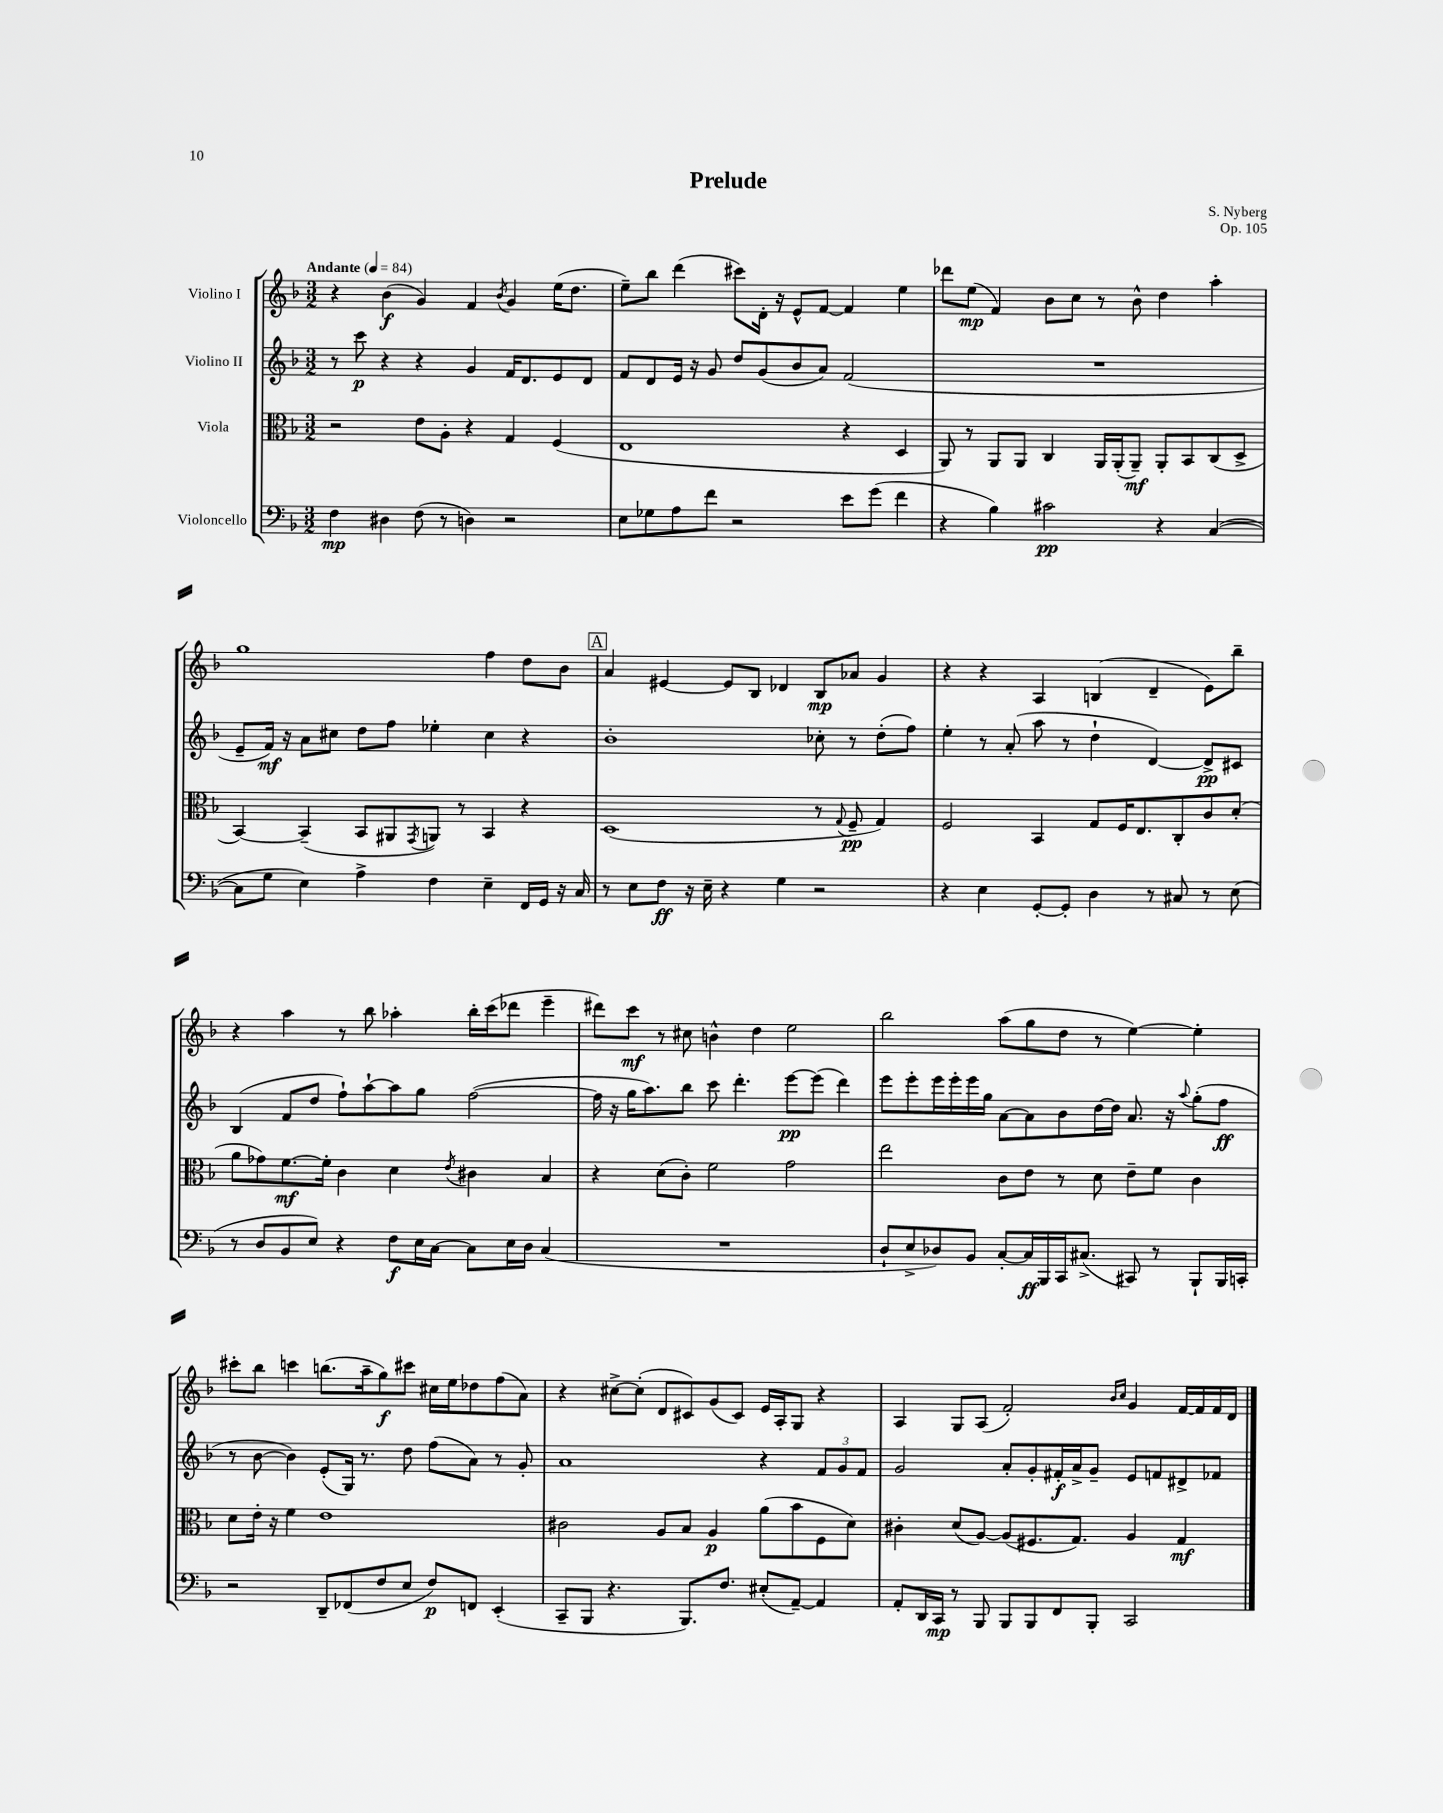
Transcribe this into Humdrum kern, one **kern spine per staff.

**kern	**dynam	**kern	**dynam	**kern	**dynam	**kern	**dynam
*part4	*part4	*part3	*part3	*part2	*part2	*part1	*part1
*staff4	*staff4	*staff3	*staff3	*staff2	*staff2	*staff1	*staff1
*I"Violoncello	*	*I"Viola	*	*I"Violino II	*	*I"Violino I	*
*clefF4	*	*clefC3	*	*clefG2	*	*clefG2	*
*k[b-]	*	*k[b-]	*	*k[b-]	*	*k[b-]	*
*M3/2	*	*M3/2	*	*M3/2	*	*M3/2	*
*MM84	*	*MM84	*	*MM84	*	*MM84	*
=1	=1	=1	=1	=1	=1	=1	=1
!	!	!	!	!	!	!LO:TX:a:B:t=Andante	!
4F\	mp	2r	.	8r	.	4r	.
.	.	.	.	8ccc\	p	.	.
4D#X\	.	.	.	4r	.	(4b-\	f
(8F\	.	8e\L	.	4r	.	4g/)	.
8r	.	8A'\J	.	.	.	.	.
4Dn\)	.	4r	.	4g/	.	4f/	.
.	.	.	.	.	.	8qb-/	.
2r	.	4G/	.	16f/KL	.	4g/	.
.	.	.	.	8.d/	.	.	.
.	.	(4F/	.	8e/	.	(16ee\KL	.
.	.	.	.	.	.	8.dd\J	.
.	.	.	.	8d/J	.	.	.
=2	=2	=2	=2	=2	=2	=2	=2
8E\L	.	1E	.	8f/L	.	8ee~\L)	.
8G-X\	.	.	.	8d/	.	8bb-\J	.
8A\	.	.	.	16e/Jk	.	(4ddd\	.
.	.	.	.	16r	.	.	.
8f\J	.	.	.	8g/	.	.	.
2r	.	.	.	8dd/L	.	8ccc#X\L)	.
.	.	.	.	(8g/	.	16d'\Jk	.
.	.	.	.	.	.	16r	.
.	.	.	.	8b-/	.	8e^^/L	.
.	.	.	.	8a/J)	.	[8f/J	.
8e\L	.	4r	.	(2f/	.	4f/]	.
(8g\J	.	.	.	.	.	.	.
4f\	.	4D/	.	.	.	4ee\	.
=3	=3	=3	=3	=3	=3	=3	=3
4r	.	8AA/)	.	1.r	.	8ddd-X\L	.
.	.	8r	.	.	.	(8ee\J	mp
4B-\)	.	8AA/L	.	.	.	4f/)	.
.	.	8AA/J	.	.	.	.	.
2c#X\	pp	4C/	.	.	.	8b-\L	.
.	.	.	.	.	.	8cc\J	.
.	.	16AA/LL	.	.	.	8r	.
.	.	(16AA'/J	.	.	.	.	.
.	.	8AA~/J)	mf	.	.	8b-^^\	.
4r	.	8AA'/L	.	.	.	4dd\	.
.	.	8BB-/	.	.	.	.	.
([4C/	.	(8C/	.	.	.	4aa'\	.
.	.	8D^/J	.	.	.	.	.
!!LO:LB:g=z
=4	=4	=4	=4	=4	=4	=4	=4
8C\L]	.	[4BB-/)	.	8e~/L	.	1gg	.
8G\J	.	.	.	16f/Jk)	mf	.	.
.	.	.	.	16r	.	.	.
4E\)	.	(4BB-~/]	.	8a\L	.	.	.
.	.	.	.	8cc#X\J	.	.	.
4A^\	.	8BB-/L	.	8dd\L	.	.	.
.	.	8AA#X/	.	8ff\J	.	.	.
.	.	8qGG/	.	.	.	.	.
4F\	.	8AAn/J)	.	4ee-X'\	.	.	.
.	.	8r	.	.	.	.	.
4E~\	.	4BB-/	.	4cc#\	.	4ff\	.
16FF/LL	.	4r	.	4r	.	8dd\L	.
16GG/JJ	.	.	.	.	.	.	.
16r	.	.	.	.	.	8b-\J	.
16C/	.	.	.	.	.	.	.
!!LO:REH:place=s1:t=A
=5	=5	=5	=5	=5	=5	=5	=5
8r	.	(1D	.	1b-'	.	4a/	.
8E\L	.	.	.	.	.	.	.
8F\J	ff	.	.	.	.	[4e#X/	.
16r	.	.	.	.	.	.	.
16E~\	.	.	.	.	.	.	.
4r	.	.	.	.	.	8e#/L]	.
.	.	.	.	.	.	8B-/J	.
4G\	.	.	.	.	.	4d-X/	.
2r	.	8r	.	8cc-X'\	.	8B-/L	mp
.	.	8qqG/	.	.	.	.	.
.	.	8F~/	pp	8r	.	8a-X/J	.
.	.	4G/)	.	(8dd'\L	.	4g/	.
.	.	.	.	8ff\J)	.	.	.
=6	=6	=6	=6	=6	=6	=6	=6
4r	.	2F/	.	4ee'\	.	4r	.
4E\	.	.	.	8r	.	4r	.
.	.	.	.	(8a'/	.	.	.
[8GG'/L	.	4BB-/	.	8aa\	.	4A/	.
8GG'/J]	.	.	.	8r	.	.	.
4D\	.	8G/L	.	4dd`\	.	(4Bn/	.
.	.	16F/K	.	.	.	.	.
.	.	8.E/	.	.	.	.	.
8r	.	.	.	[4d/)	.	4d~/	.
8C#X/	.	8C'/	.	.	.	.	.
8r	.	8c/	.	8d^/L]	pp	8e\L)	.
(8E\	.	(8d'/J	.	8c#X/J	.	8bb-~\J	.
!!LO:LB:g=z
=7	=7	=7	=7	=7	=7	=7	=7
8r	.	8a\L	.	(4B-/	.	4r	.
8D/L	.	8g-X\)	.	.	.	.	.
8BB-/	.	[8.f\	mf	8f/L	.	4aa\	.
8E/J)	.	.	.	8dd/J	.	.	.
.	.	16f'\Jk]	.	.	.	.	.
4r	.	4c\	.	8ff`\L)	.	8r	.
.	.	.	.	[8aa`\	.	8bb-\	.
8F\L	f	4d\	.	8aa\]	.	4aa-X'\	.
16E\L	.	.	.	8gg\J	.	.	.
[16C\JJ	.	.	.	.	.	.	.
.	.	8qe/	.	.	.	.	.
8C\L]	.	4c#X\	.	([2ff\	.	16bb-'\LL	.
.	.	.	.	.	.	(16ccc\J	.
16E\L	.	.	.	.	.	8ddd-X\J	.
16D\JJ	.	.	.	.	.	.	.
(4C/	.	4B-/	.	.	.	4eee~\	.
=8	=8	=8	=8	=8	=8	=8	=8
1.r	.	4r	.	16ff\]	.	8ddd#X\L)	.
.	.	.	.	16r	.	.	.
.	.	.	.	16gg\KL	.	8ccc\J	mf
.	.	.	.	8.aa\)	.	.	.
.	.	(8d\L	.	.	.	8r	.
.	.	8c'\J)	.	8bb-\J	.	8cc#X\	.
.	.	2f\	.	8ccc\	.	4bn^^\	.
.	.	.	.	4.ddd'\	.	.	.
.	.	.	.	.	.	4dd\	.
.	.	2g\	.	[8eee\L	pp	2ee\	.
.	.	.	.	(8eee\J]	.	.	.
.	.	.	.	4ddd\)	.	.	.
=9	=9	=9	=9	=9	=9	=9	=9
8D`/L	.	2ee\	.	8eee\L	.	2bb-\	.
8E^/	.	.	.	8eee'\	.	.	.
8D-X/)	.	.	.	16eee\L	.	.	.
.	.	.	.	16eee'\	.	.	.
8BB-/J	.	.	.	16eee\	.	.	.
.	.	.	.	16gg\JJ	.	.	.
[8C'/L	.	8c\L	.	[8a\L	.	(8aa\L	.
16C/L]	ff	8e\J	.	8a\]	.	8gg\	.
16BBB-/	.	.	.	.	.	.	.
16CC/J	.	8r	.	8b-\	.	8dd\J	.
(8.C#X^/J	.	.	.	.	.	.	.
.	.	8d\	.	[16dd\L	.	8r	.
.	.	.	.	16dd\JJ]	.	.	.
8CC#X/)	.	8e~\L	.	8.a/	.	[4ee\)	.
8r	.	8f\J	.	.	.	.	.
.	.	.	.	16r	.	.	.
.	.	.	.	8qqaa/	.	.	.
8BBB-`/L	.	4c\	.	(8gg'\L	.	4ee'\]	.
16BBB-/L	.	.	.	8ff\J	ff	.	.
16CCn'/JJ	.	.	.	.	.	.	.
!!LO:LB:g=z
=10	=10	=10	=10	=10	=10	=10	=10
2r	.	8d\L	.	8r	.	8ccc#X'\L	.
.	.	16e'\Jk	.	[8b-\	.	8bb-\J	.
.	.	16r	.	.	.	.	.
.	.	4f\	.	4b-\])	.	4cccn\	.
8DD~/L	.	1e	.	(8e'/L	.	(8.bbn\L	.
(8FF-X/	.	.	.	16G/Jk)	.	.	.
.	.	.	.	8.r	.	16aa~\k	.
8F/	.	.	.	.	.	8gg\)	f
8E/J	.	.	.	8dd\	.	8ccc#X\J	.
8F/L)	p	.	.	(8ff\L	.	16cc#X\LL	.
.	.	.	.	.	.	16ee\J	.
8FFn/J	.	.	.	8a\J)	.	8dd-X\	.
(4EE'/	.	.	.	8r	.	(8ff\	.
.	.	.	.	8g'/	.	8a\J)	.
=11	=11	=11	=11	=11	=11	=11	=11
8CC~/L	.	2c#X\	.	1a	.	4r	.
8BBB-/J	.	.	.	.	.	.	.
4.r	.	.	.	.	.	[8cc#X^\L	.
.	.	.	.	.	.	(8cc#'\J]	.
.	.	8A/L	.	.	.	8d/L	.
8.BBB-/L)	.	8B-/J	.	.	.	8c#X/)	.
.	.	4A/	p	.	.	(8g/	.
8.F/J	.	.	.	.	.	.	.
.	.	.	.	.	.	8c#/J)	.
(8E#X'/L	.	(8a\L	.	4r	.	16e/LL	.
.	.	.	.	.	.	16A'/J	.
[8AA~/J)	.	8b-\	.	.	.	8G/J	.
4AA/]	.	8F\	.	12f/L	.	4r	.
.	.	.	.	12g/	.	.	.
.	.	8d\J)	.	.	.	.	.
.	.	.	.	12f/J	.	.	.
=12	=12	=12	=12	=12	=12	=12	=12
8AA'/L	.	4c#X'\	.	2g/	.	4A/	.
16DD/L	.	.	.	.	.	.	.
16CC/JJ	mp	.	.	.	.	.	.
8r	.	(8d/L	.	.	.	8G/L	.
8BBB-/	.	[8A/J)	.	.	.	(8A/J	.
8BBB-/L	.	(8A/L]	.	8a'/L	.	2f'/)	.
8BBB-/	.	8.F#X/	.	8g'/	.	.	.
8FF/	.	.	.	16f#X'/L	f	.	.
.	.	8.G/J)	.	16a^/J	.	.	.
8BBB-'/J	.	.	.	8g~/J	.	.	.
.	.	.	.	.	.	16qqb-/LL	.
.	.	.	.	.	.	16qqcc/JJ	.
2CC/	.	4A/	.	8e/L	.	4g/	.
.	.	.	.	8fn/	.	.	.
.	.	4G/	mf	8d#X^/	.	[16f/LL	.
.	.	.	.	.	.	16f/]	.
.	.	.	.	8f-X/J	.	16f/	.
.	.	.	.	.	.	16d/JJ	.
==	==	==	==	==	==	==	==
*-	*-	*-	*-	*-	*-	*-	*-
